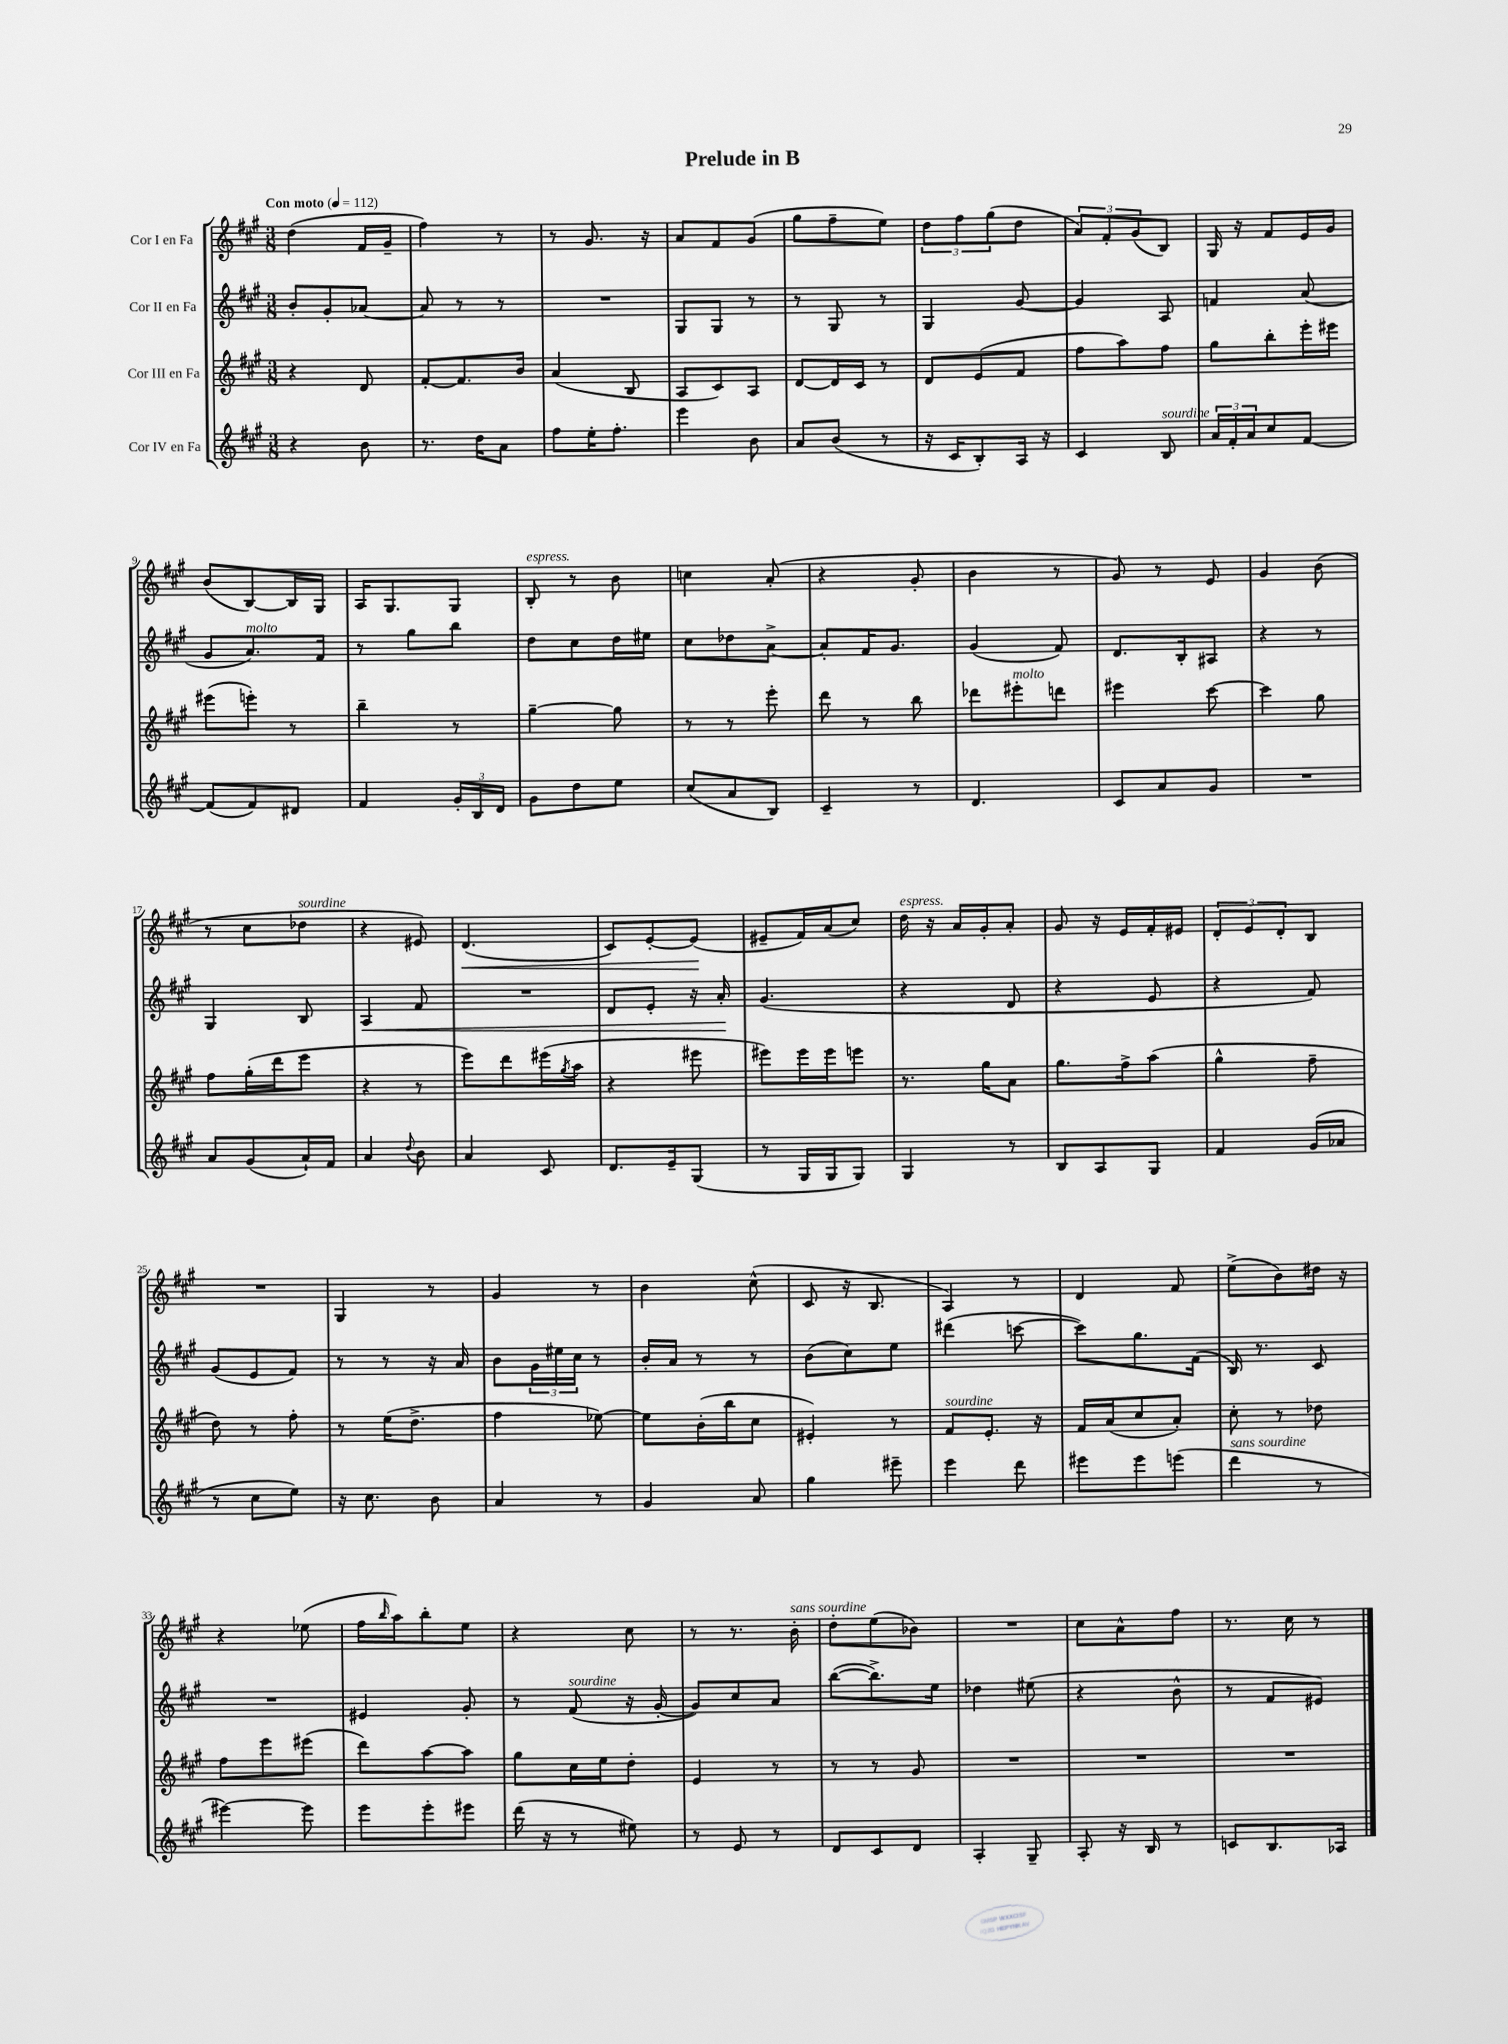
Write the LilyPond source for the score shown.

\header { title = "Prelude in B" }
<<
\new StaffGroup <<
\new Staff = "s0" \with { instrumentName = "Cor I en Fa" } {
    \clef treble \key a \major \numericTimeSignature \time 3/8 \tempo "Con moto" 4 = 112
    d''4( fis'16 gis'16-- |
    fis''4) r8 |
    r8 gis'8. r16 |
    a'8 fis'8 gis'8( |
    gis''8 fis''8-- e''8) |
    \tuplet 3/2 { d''8 fis''8 gis''8( } d''8 |
    \tuplet 3/2 { a'8) fis'8-. gis'8( } b8) |
    gis16 r16 fis'8 e'16 gis'16 |
    b'8( b8~) b16 gis16 |
    a16 gis8. gis8 |
    b8-.^\markup { \italic "espress." } r8 b'8 |
    c''4 a'8-.( |
    r4 gis'8-. |
    b'4 r8 |
    gis'8) r8 e'8 |
    gis'4 b'8( |
    r8 cis''8 des''8^\markup { \italic "sourdine" } |
    r4 eis'8) |
    d'4.\<( |
    cis'8) e'8~-. e'8\!( |
    eis'8-- fis'16) a'16( cis''8) |
    d''16^\markup { \italic "espress." } r16 a'16 gis'16-. a'8-. |
    gis'8 r16 e'16 fis'16-. eis'16 |
    \tuplet 3/2 { d'8-. e'8 d'8-. } b8 |
    R4. |
    gis4 r8 |
    gis'4 r8 |
    b'4 cis''8-^( |
    cis'8 r16 b8. |
    a4) r8 |
    d'4 fis'8 |
    e''8->( b'8) dis''16 r16 |
    r4 ees''8( |
    fis''16 \grace { b''16 } a''16) b''8-. e''8 |
    r4 cis''8 |
    r8 r8. b'16-.^\markup { \italic "sans sourdine" } |
    d''8-. e''8( bes'8) |
    R4. |
    cis''8 a'8-^ fis''8 |
    r8. cis''16 r8 \bar "|." |
}
\new Staff = "s1" \with { instrumentName = "Cor II en Fa" } {
    \clef treble \key a \major \numericTimeSignature \time 3/8
    b'8-. gis'8-. aes'8~ |
    aes'8 r8 r8 |
    R4. |
    gis8 gis8 r8 |
    r8 gis8 r8 |
    gis4 gis'8~ |
    gis'4 a8 |
    f'4 a'8( |
    gis'8 a'8.^\markup { \italic "molto" }) fis'16 |
    r8 gis''8 b''8 |
    d''8 cis''8 d''16 eis''16 |
    cis''8 des''8 a'8~-> |
    a'8-. fis'16 gis'8. |
    gis'4( fis'8) |
    d'8. b16-. ais8 |
    r4 r8 |
    gis4 b8 |
    a4\< fis'8 |
    R4. |
    d'8 e'8-. r16 a'16-.\! |
    gis'4.( |
    r4 d'8 |
    r4 e'8 |
    r4 fis'8) |
    gis'8( e'8 fis'8) |
    r8 r8 r16 a'16 |
    b'8 \tuplet 3/2 { gis'16 eis''16 cis''16 } r8 |
    b'16-. a'16 r8 r8 |
    b'8( cis''8) e''8 |
    dis'''4( c'''8~ |
    c'''8) gis''8. fis'16( |
    b16) r8. cis'8 |
    R4. |
    eis'4 gis'8-. |
    r8 fis'8^\markup { \italic "sourdine" }( r16 gis'16~-. |
    gis'8) cis''8 a'8 |
    b''8~( b''8.->) e''16 |
    des''4 eis''8( |
    r4 b'8-^ |
    r8 fis'8 eis'8) \bar "|." |
}
\new Staff = "s2" \with { instrumentName = "Cor III en Fa" } {
    \clef treble \key a \major \numericTimeSignature \time 3/8
    r4 d'8 |
    fis'8~-. fis'8. b'16 |
    a'4( b8 |
    a8 cis'8) a8 |
    d'8~ d'16 cis'16 r8 |
    d'8 e'8( fis'8 |
    fis''8 a''8) fis''8 |
    gis''8 b''8-. e'''16-. eis'''16 |
    eis'''8( e'''8-.) r8 |
    b''4-- r8 |
    gis''4~-- gis''8 |
    r8 r8 e'''8-. |
    d'''8 r8 b''8 |
    des'''8 eis'''8-.^\markup { \italic "molto" } d'''8 |
    eis'''4 cis'''8~ |
    cis'''4 gis''8 |
    fis''8 gis''16-.( d'''16 e'''8 |
    r4 r8 |
    e'''8) d'''8 eis'''16( \acciaccatura { gis''8 } a''16 |
    r4 eis'''8 |
    eis'''8) eis'''16 eis'''16 e'''8 |
    r8. gis''16 a'8 |
    gis''8. fis''16-> a''8( |
    gis''4-^ fis''8-- |
    d''8) r8 fis''8-. |
    r8 e''16( d''8.-> |
    fis''4 ees''8~) |
    ees''8 b'16-.( b''16 cis''8 |
    eis'4-.) r8 |
    fis'8^\markup { \italic "sourdine" } e'8.-. r16 |
    fis'16 a'16( cis''8 a'8-.) |
    cis''8-. r8 des''8 |
    fis''8 e'''8 eis'''8( |
    d'''8) a''8~ a''8 |
    gis''8 cis''16 e''16 d''8-. |
    e'4 r8 |
    r8 r8 gis'8 |
    R4. |
    R4. |
    R4. \bar "|." |
}
\new Staff = "s3" \with { instrumentName = "Cor IV en Fa" } {
    \clef treble \key a \major \numericTimeSignature \time 3/8
    r4 b'8 |
    r8. d''16 a'8 |
    fis''8 e''16-. fis''8.-. |
    e'''4 b'8 |
    a'8 b'8( r8 |
    r16 cis'16 b8-.) a16 r16 |
    cis'4 b8^\markup { \italic "sourdine" } |
    \tuplet 3/2 { a'16 fis'16-. a'16 } cis''8 fis'8~ |
    fis'8( fis'8) dis'8 |
    fis'4 \tuplet 3/2 { gis'16-. b16 d'16 } |
    gis'8 d''8 e''8 |
    cis''8( a'8 b8) |
    cis'4-- r8 |
    d'4. |
    cis'8 a'8 gis'8 |
    R4. |
    a'8 gis'8( a'16-!) fis'16 |
    a'4 \appoggiatura { d''8 } b'8 |
    a'4 cis'8 |
    d'8. e'16-- gis8( |
    r8 gis16 gis16 gis8) |
    gis4 r8 |
    b8 a8 gis8 |
    fis'4 gis'16( aes'16 |
    r8 cis''8 e''8) |
    r16 cis''8. b'8 |
    a'4 r8 |
    gis'4 a'8 |
    gis''4 eis'''8-- |
    e'''4 d'''8 |
    eis'''8 eis'''8 e'''8( |
    d'''4^\markup { \italic "sans sourdine" } r8 |
    eis'''4~) eis'''8 |
    e'''8 e'''8-. eis'''8 |
    d'''16( r16 r8 eis''8) |
    r8 e'8 r8 |
    d'8 cis'8 d'8 |
    a4-. gis8-- |
    a8-. r16 b16 r8 |
    c'8 b8. aes16 \bar "|." |
}
>>
>>
